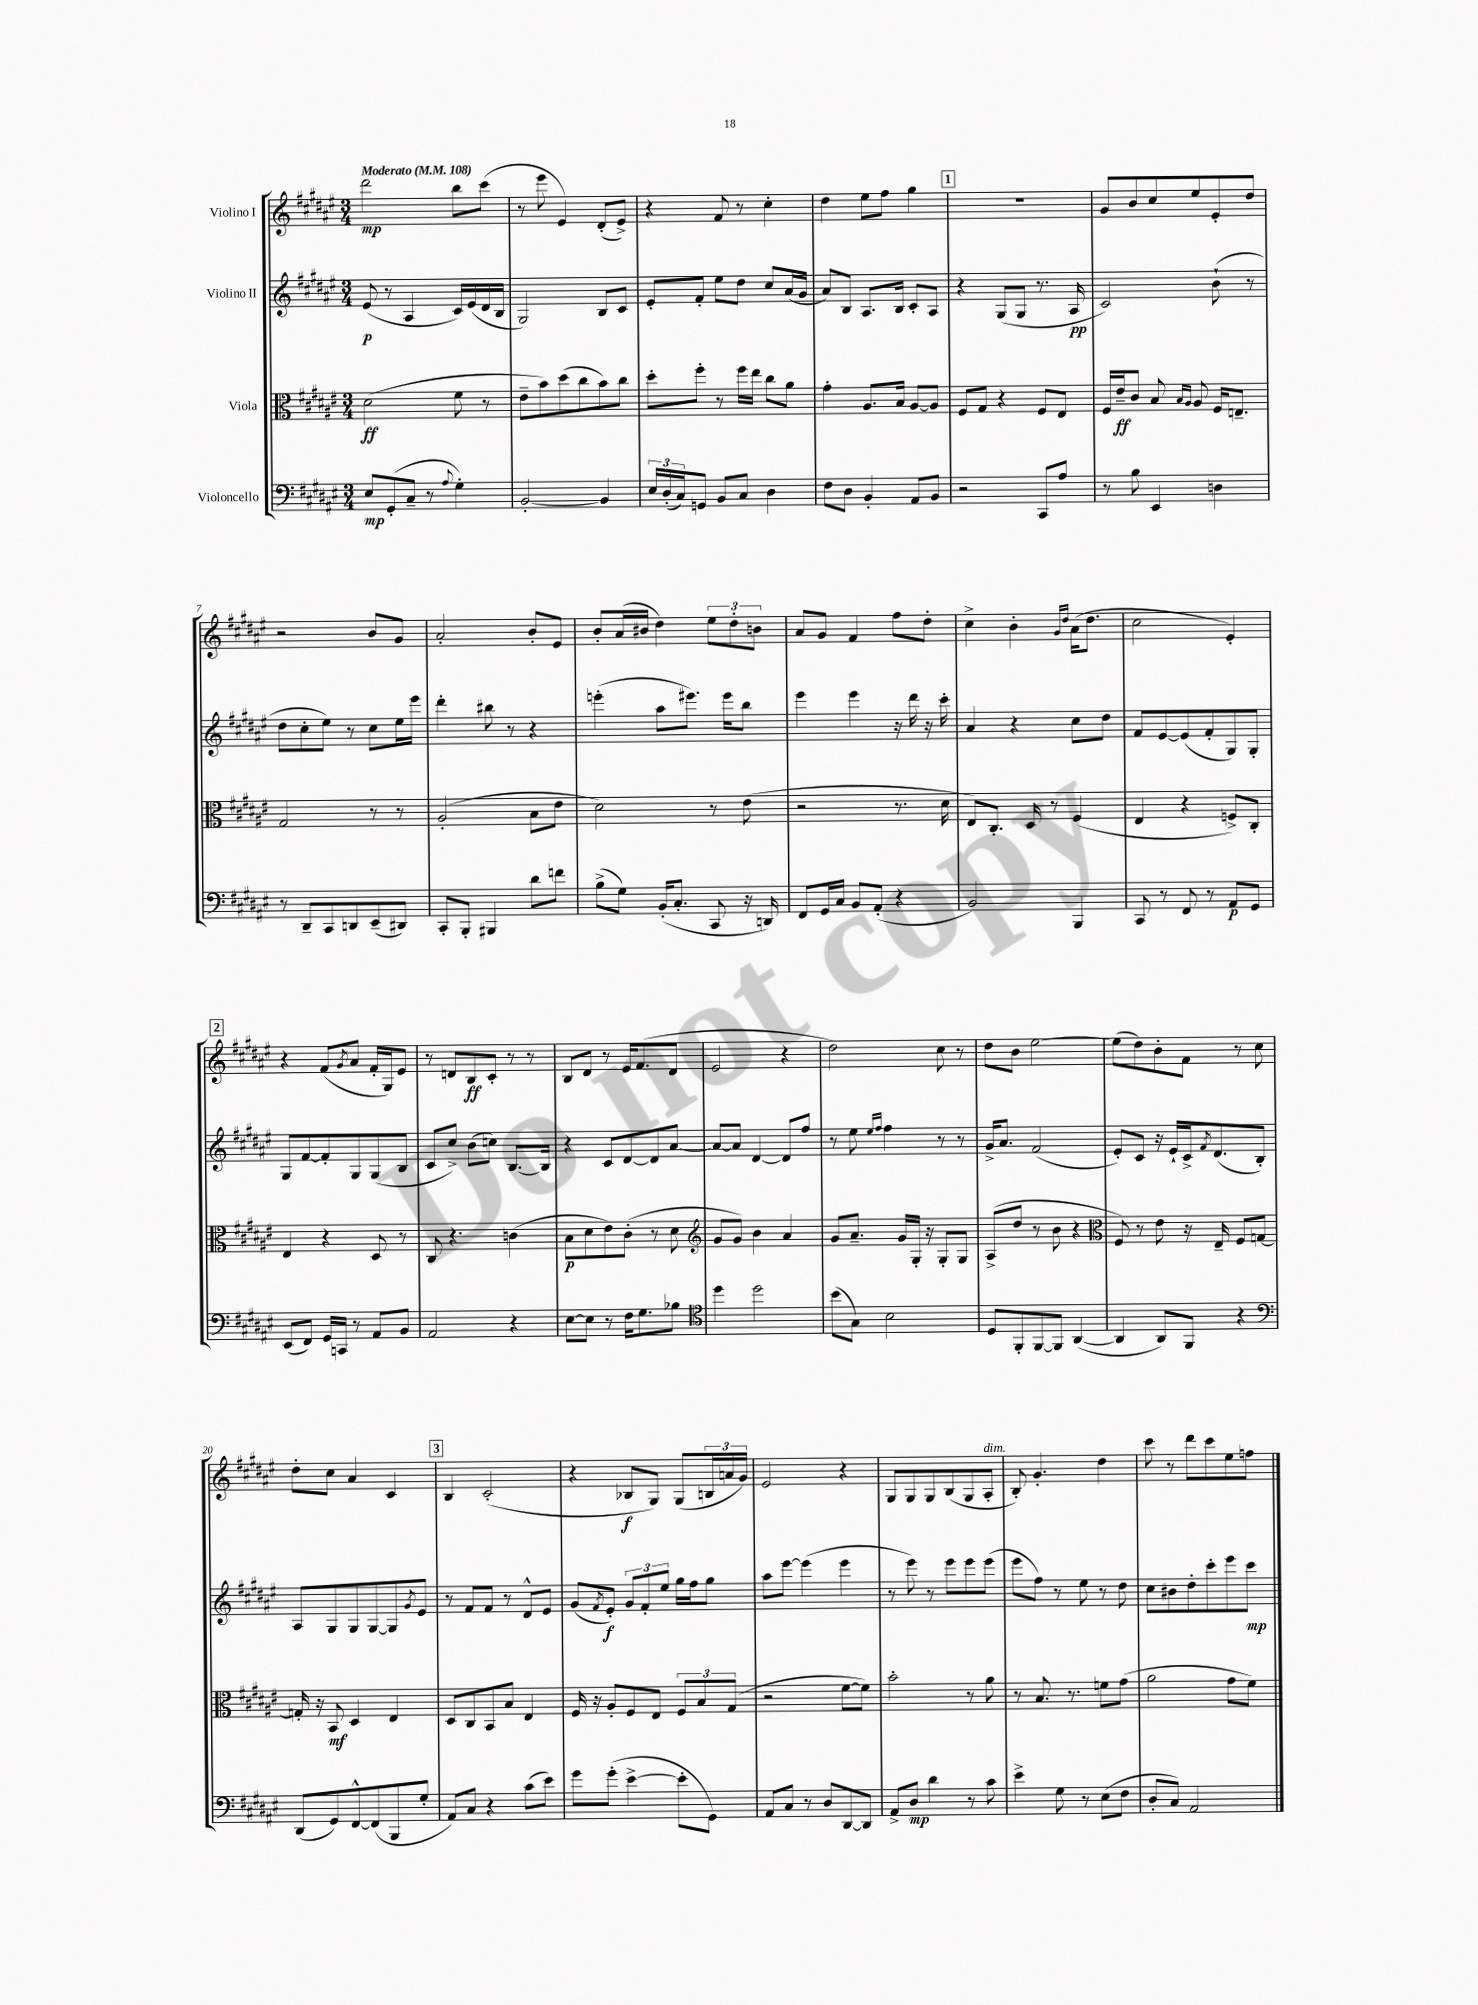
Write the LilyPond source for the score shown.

<<
\new StaffGroup <<
\new Staff = "s0" \with { instrumentName = "Violino I" } {
    \clef treble \key fis \major \numericTimeSignature \time 3/4 \tempo "Moderato" 4 = 108
    dis'''2\mp b''8 cis'''8( |
    r8 eis'''8 eis'4) dis'8-.( eis'8->) |
    r4 fis'8 r8 cis''4-. |
    dis''4 eis''8 fis''8 gis''4 |
    \mark \markup { \box "1" } R2. |
    gis'8 b'8 cis''8 eis''8 eis'8-. dis''8 |
    r2 b'8 gis'8 |
    ais'2-. b'8-. eis'8 |
    b'8-. ais'16( bis'16 dis''4) \tuplet 3/2 { eis''8 dis''8-. b'8 } |
    ais'8 gis'8 fis'4 fis''8 dis''8-. |
    cis''4-> b'4-. \grace { gis'16 dis''16 } ais'16( dis''8. |
    cis''2 eis'4-.) |
    \mark \markup { \box "2" } r4 fis'8( \acciaccatura { gis'8 } ais'8 fis'16-. gis16) eis'8 |
    r8 d'8 b8\ff cis'8-. r8 r8 |
    b8 dis'8 r8 eis'16 fis'8.( dis'8 |
    eis'2 r4 |
    dis''2) cis''8 r8 |
    dis''8 b'8 eis''2~ |
    eis''8( dis''8) b'8-. fis'8 r8 cis''8 |
    dis''8-. cis''8 ais'4 cis'4 |
    \mark \markup { \box "3" } b4 cis'2-.( |
    r4 bes8\f gis8) gis8( \tuplet 3/2 { b16 a'16 gis'16) } |
    eis'2 r4 |
    gis8 gis8 gis8 b8( gis8 ais8-.^\markup { \italic "dim." } |
    b8-.) gis'4.-. dis''4 |
    cis'''8 r8 dis'''8 cis'''8 eis''8 f''8 \bar "|." |
}
\new Staff = "s1" \with { instrumentName = "Violino II" } {
    \clef treble \key fis \major \numericTimeSignature \time 3/4
    eis'8\p( r8 ais4 cis'16) eis'16( dis'16 b16 |
    gis2) b8 cis'8 |
    eis'8-. fis'8-. eis''8 dis''8 cis''8 ais'16( gis'16 |
    ais'8) b8 ais8. b16 cis'8-. ais8 |
    \mark \markup { \box "1" } r4 gis8( gis8 r8. ais16\pp |
    cis'2) b'8-!( r8 |
    dis''8 cis''8-. eis''8) r8 cis''8 eis''16 eis'''16 |
    dis'''4-. bis''8 r8 r4 |
    e'''4-.( ais''8 eis'''8.) eis'''16 b''8 |
    eis'''4 eis'''4 r16 dis'''16 r16 cis'''16-. |
    ais'4 r4 cis''8 dis''8 |
    fis'8 eis'8~ eis'8( fis'8-. gis8) gis8-. |
    \mark \markup { \box "2" } gis8 fis'8~ fis'8-. gis8 gis8( b8 |
    cis'8 cis''8->) b'8( c''8) b8.~ b16 |
    r4 cis'8 dis'8~ dis'8 ais'8~ |
    ais'8~ ais'8 dis'4~ dis'8 fis''8 |
    r8 eis''8 \grace { eis''16 fis''16 } fis''4 r8 r8 |
    gis'16-> ais'8. fis'2( |
    eis'8-.) cis'8 r16 eis'16-! cis'16-> \acciaccatura { fis'8 } dis'8.( b8-.) |
    ais8 gis8 gis8 gis8~ gis8 \acciaccatura { gis'8 } eis'8 |
    \mark \markup { \box "3" } r8 fis'8 fis'8 r8 dis'8-^ eis'8 |
    gis'8( \acciaccatura { fis'8 } eis'8-.\f) \tuplet 3/2 { gis'8 fis'8-. eis''8 } gis''16 fis''16 gis''8 |
    ais''8 eis'''8~ eis'''4( eis'''4 |
    r8 eis'''8) r8 eis'''8 eis'''8 eis'''8( |
    eis'''8 fis''8) r8 eis''8 r8 dis''8 |
    cis''8 bis'8 dis''8-. cis'''8-. eis'''8 cis'''8\mp \bar "|." |
}
\new Staff = "s2" \with { instrumentName = "Viola" } {
    \clef alto \key fis \major \numericTimeSignature \time 3/4
    dis'2\ff( fis'8 r8 |
    eis'8-- b'8) dis''8( cis''8 b'8) cis''8 |
    dis''8-. fis''8-. r8 fis''16 eis''16 cis''8 ais'8 |
    gis'4-. ais8. b16 ais8~ ais8 |
    \mark \markup { \box "1" } fis8 gis8 r4 fis8 eis8 |
    fis16 eis'16--\ff cis'8 b8 \grace { b16 ais16 } ais8 fis16 e8.-- |
    gis2 r8 r8 |
    ais2-.( b8 eis'8 |
    dis'2) r8 eis'8( |
    r2 r8. dis'16 |
    eis8) cis8.-. dis16 r8 fis4( |
    eis4 r4 f8->) cis8-. |
    \mark \markup { \box "2" } eis4 r4 dis8 r8 |
    cis8 r4. c'4( |
    b8\p dis'8 eis'8) cis'8-.( r8 dis'8 |
    \clef treble gis'8 gis'8) b'4 ais'4 |
    gis'8 ais'8.-- gis'16 gis16-. r16 gis8-. gis8 |
    ais8->( dis''8 r8 b'8 r4 |
    \clef alto fis8) r8 eis'8 r16 eis16-- fis8 g8~ |
    g16-. r16 b,8\mf dis4 eis4 |
    \mark \markup { \box "3" } dis8 cis8 b,8 b8 eis4 |
    fis16 r16 ais8-. fis8 eis8 \tuplet 3/2 { fis8 b8 gis8( } |
    r2 fis'8~ fis'8) |
    b'2-. r8 ais'8 |
    r8 b8. r8. f'8 gis'8( |
    ais'2 gis'8 fis'8) \bar "|." |
}
\new Staff = "s3" \with { instrumentName = "Violoncello" } {
    \clef bass \key fis \major \numericTimeSignature \time 3/4
    eis8\mp gis,8-.( cis8-- r8 \appoggiatura { ais8 } gis4-.) |
    b,2~-. b,4 |
    \tuplet 3/2 { eis16 dis16-.( cis16) } g,8 b,8 cis8 dis4 |
    fis8 dis8 b,4-. ais,8 b,8 |
    \mark \markup { \box "1" } r2 cis,8 ais8 |
    r8 b8 eis,4 d4 |
    r8 dis,8-- cis,8 d,8 eis,8--( dis,8) |
    cis,8-. b,,8-. bis,,4 dis'8 f'8 |
    b8->( gis8) b,16-.( cis8.-. cis,8 r16 d,16) |
    fis,8 gis,16 cis16 b,8 ais,8-.( r4 |
    b,2) b,,4 |
    cis,8 r8 fis,8 r8 ais,8\p gis,8 |
    \mark \markup { \box "2" } eis,8( fis,8) gis,16 c,16 r8 ais,8 b,8 |
    ais,2 r4 |
    eis8~ eis8 r8 fis16 gis8. bes8 |
    \clef tenor dis''4 dis''2 |
    b'8( gis8) b2 |
    dis8 fis,8-. fis,8~ fis,8 ais,4~( |
    ais,4 ais,8) fis,8 r4 |
    \clef bass dis,8( gis,8) fis,8~-^ fis,8( b,,8 gis8-. |
    \mark \markup { \box "3" } ais,8) cis8 r4 cis'8( eis'8) |
    gis'8 gis'8-.( eis'4~-> eis'8-. gis,8) |
    ais,8 cis8 r8 dis8 dis,8~ dis,8 |
    ais,8-> dis8\mp dis'4 r8 cis'8 |
    eis'4-> gis8 r8 eis8( fis8 |
    dis8-. cis8) ais,2 \bar "|." |
}
>>
>>
